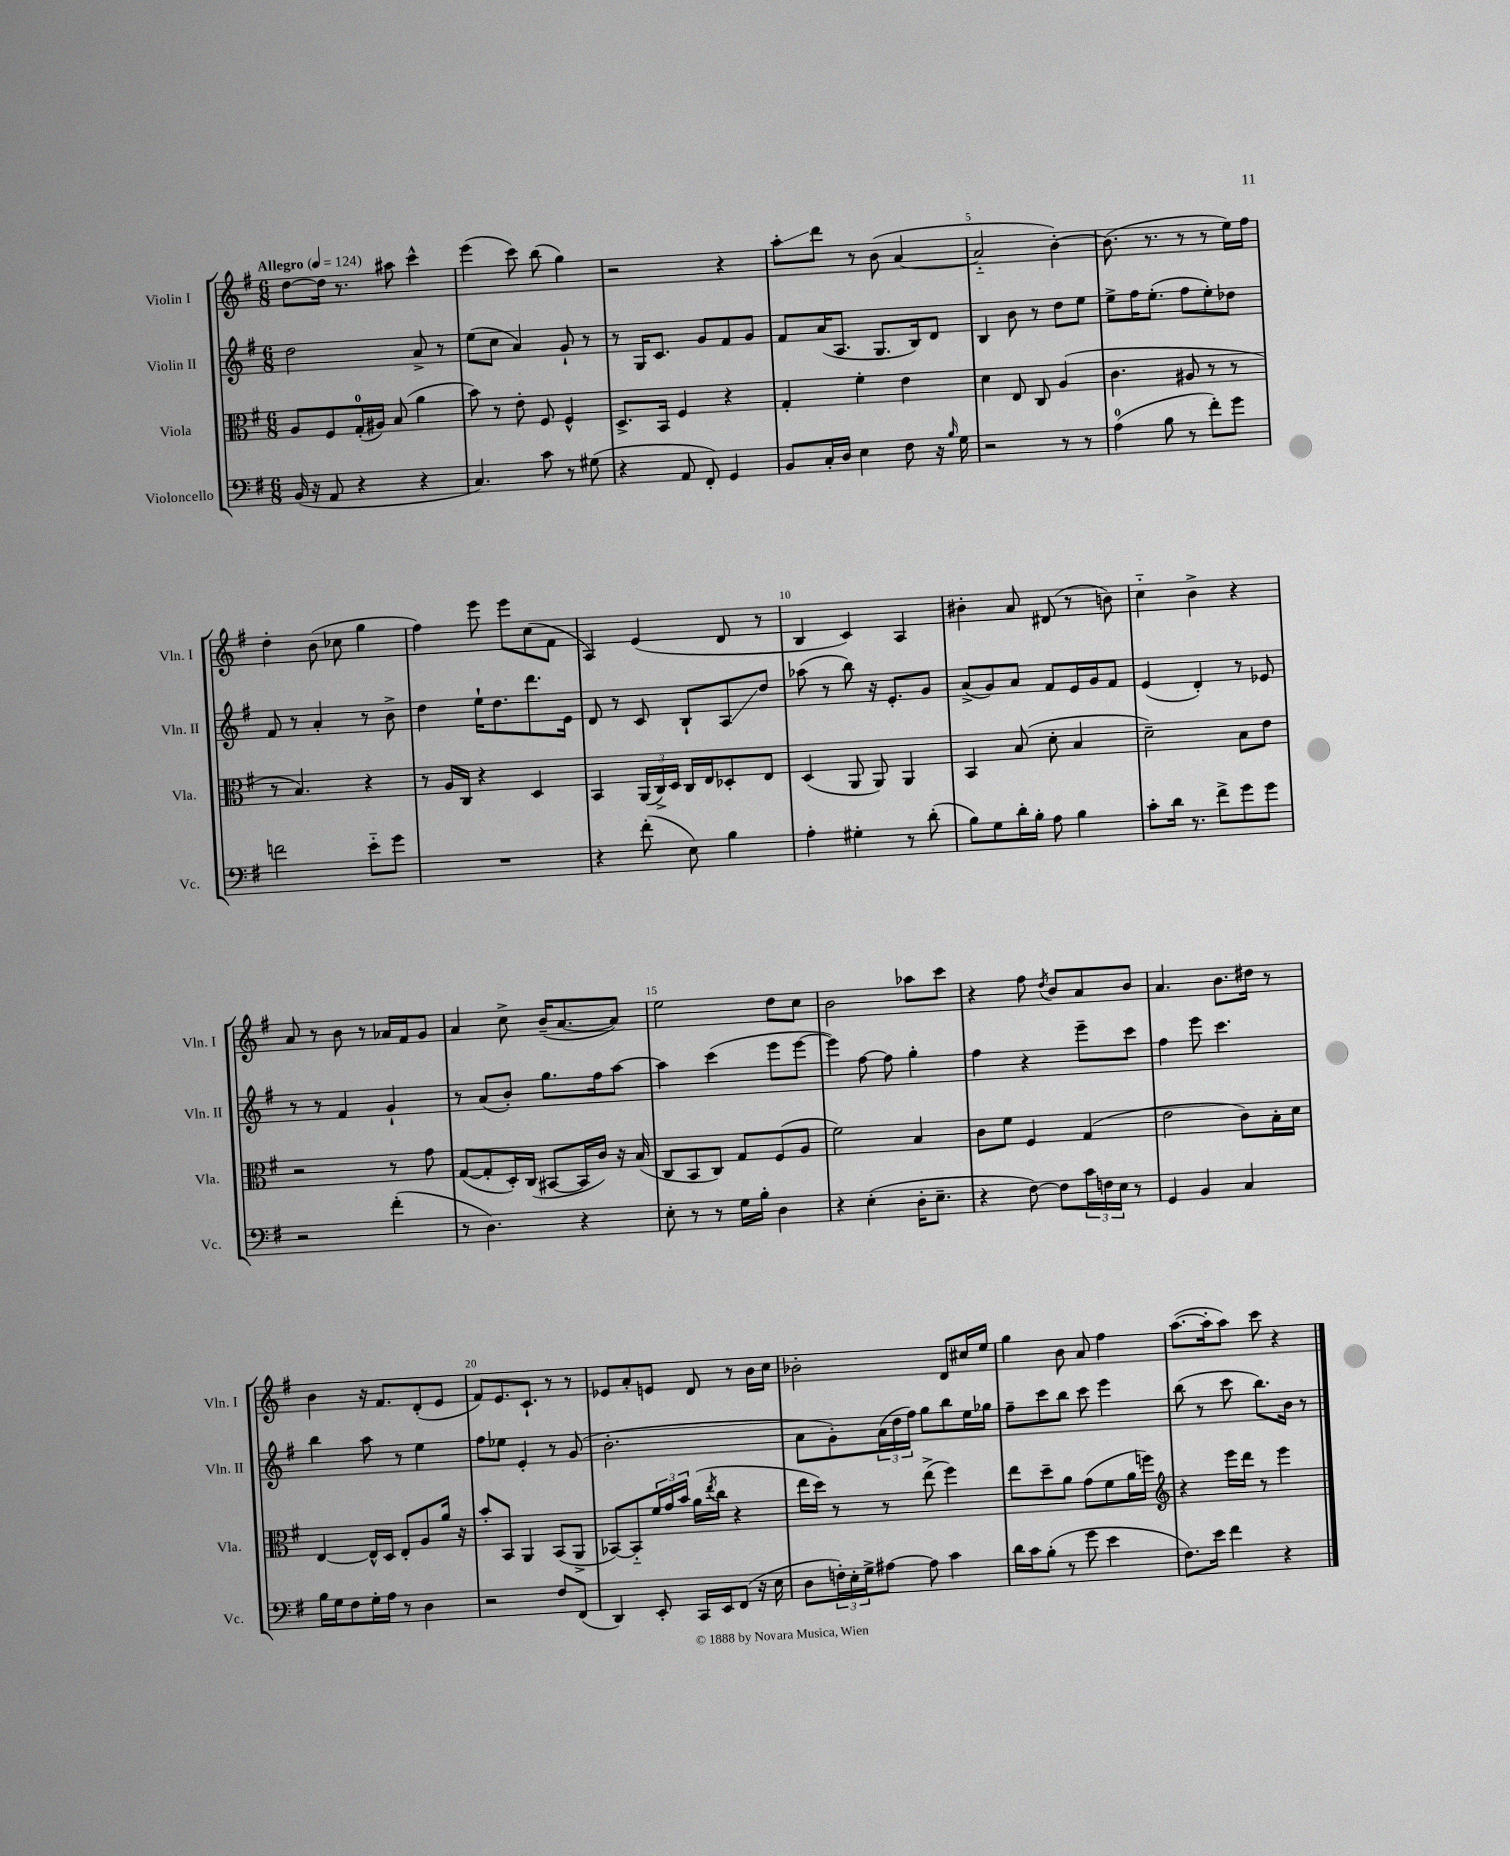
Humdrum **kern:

**kern	**kern	**kern	**kern
*staff4	*staff3	*staff2	*staff1
*clefF4	*clefC3	*clefG2	*clefG2
*k[f#]	*k[f#]	*k[f#]	*k[f#]
*M6/8	*M6/8	*M6/8	*M6/8
*MM124	*MM124	*MM124	*MM124
(16BB/	8A/L	2dd\	[8dd\L
16r	.	.	.
8AA/	8F#/	.	16dd\]Jk
.	.	.	8.r
4r	(16G'/L	.	.
.	16A#/JJ)	.	.
.	(8B/	.	8aa#\
4r	4a\	8a^/	4ccc^^\
.	.	8r	.
=	=	=	=
4.C/)	8b\)	(8ee\L	(4eee\
.	8r	8cc\J	.
.	8e'\	4a/)	8ccc\)
8c\	8F#/	.	(8bb\
8r	4F#^^/	8g`/	4gg\)
(8G#\	.	8r	.
=	=	=	=
4r	8.D^/L	8r	2r
.	.	16G/LK	.
.	16BB/Jk	8.c/J	.
8AA/	4F#/	.	.
8FF#'/)	.	8g/L	.
4GG/	4r	8f#/	4r
.	.	8g/J	.
=	=	=	=
8BB/L	4G'/	8f#/L	8aa'\L
16C'/L	.	(16a/K	8ddd\J
16D/JJ	.	8.A/J	.
4E\	4f#'\	.	8r
.	.	8.G/L	(8b\
8F#\	4e\	.	[4a/
.	.	16B/k)	.
16r	.	8d/J	.
16qqB/	.	.	.
16G\	.	.	.
=	=	=	=
2r	4d\	4B/	2a'~/]
.	8E/	8b\	.
.	8C/	8r	.
8r	(4A/	8dd\L	[4b'\)
8r	.	8ee\J	.
=	=	=	=
(4A\	4.c\	8ee^\L	(8.b\]
.	.	16ff#\K	.
.	.	(8.ee'\J	8.r
8B\	.	.	.
8r	8A#/	8ff#\L	8r
8f#'\L)	8r	8ee'\)	8r
8g\J	8r	8dd-\J	16ee\LL)
.	.	.	16ff#\JJ
=	=	=	=
2f\	8r	8f#/	4dd'\
.	4.B/)	8r	.
.	.	4a'/	(8b\
.	.	.	8cc-\
8e'~\L	4r	8r	4gg\
8g\J	.	8b^\	.
=	=	=	=
2.r	8r	4dd\	4ff#\)
.	16A/LL	.	.
.	16C/JJ	.	.
.	4r	16ee`\LK	8eee\
.	.	8.dd\	.
.	.	.	8eee\L
.	4D/	8.ddd\	(8cc\
.	.	.	8f#\J
.	.	16e\Jk	.
=	=	=	=
4r	4BB/	8d/	4A/)
.	.	8r	.
(8f#'\	(24AA/LL	8c/	(4e/
.	24C^/)	.	.
.	24D/JJ	.	.
8E\)	16C/LL	8B`/L	.
.	16E/J	.	.
4B\	8D-'/	8A/	8d/
.	8E/J	8dd/J	8r
=	=	=	=
4A'\	(4D/	(8aa-\	4B/
.	.	8r	.
4G#'\	8AA/	8bb\)	4c/)
.	8AA/)	16r	.
.	.	8.e'/L	.
8r	4AA/	.	4A/
(8d'\	.	8g/J	.
=	=	=	=
8B\L)	4BB/	(8a^/L	4b#'\
8G\	.	8g/)	.
16d'\L	(8B/	8a/J	8a/
16B'\JJ	.	.	.
8A\	8d'\	8f#/L	(8d#/
4B\	4B/	16e/L	8r
.	.	16g/J	.
.	.	8f#/J	8b\)
=	=	=	=
8c'\L	2d~\)	(4e/	4cc'~\
16d\Jk	.	.	.
8.r	.	.	.
.	.	4d'/)	4b^\
8f#^\L	.	.	.
8g\	8B\L	8r	4r
8g\J	8e\J	8e-/	.
=	=	=	=
2r	2r	8r	8a/
.	.	8r	8r
.	.	4f#/	8b\
.	.	.	8r
(4f#'\	8r	4g`/	16a-/LL
.	.	.	16f#/J
.	8g\	.	8g/J
=	=	=	=
8r	([8G/L	8r	4a/
4.D\)	8G'/]	(8a/L	.
.	16D'/L)	8b'/J)	8cc^\
.	(16C/JJ	.	.
.	[8BB#/L	8.gg\L	(16b~/LK
.	.	.	[8.a/
4r	16BB#/]L	.	.
.	16c/JJ)	16ff#\k	.
.	16r	[8aa\J	8a/]J)
.	(16B/	.	.
=	=	=	=
8E'\	8C/L	4aa\]	2ee\
8r	8BB/	.	.
8r	8C/J)	(4ccc\	.
16G\LL	8G/L	.	.
16B'\JJ	.	.	.
4D\	(8F#/	8eee\L	8dd\L
.	8A/J	[8eee\J	8cc\J
=	=	=	=
4r	2f#\)	4eee\])	2b\
(4E'\	.	[8ff#\	.
.	.	8ff#\]	.
16D'\LK	4B/	4gg'\	8aa-\L
8.E~\J	.	.	.
.	.	.	8ccc\J
=	=	=	=
4r	8c\L	4ff#\	4r
.	8f#\J	.	.
[8F#\)	4F#/	4r	8ff#\
.	.	.	8qdd/
8F#\]L	.	.	8b/L
24c\L	(4G/	8eee~\L	8a/
24F\	.	.	.
24E\JJ	.	.	.
8r	.	8ccc\J	8b/J
=	=	=	=
4GG/	2e\	4ff#\	4.a/
4BB/	.	8eee\	.
.	.	4.ccc\	8.b\L
4C/	8c\L)	.	.
.	.	.	16dd#\Jk
.	16B'\L	.	8r
.	16d\JJ	.	.
=	=	=	=
16B\LL	[4E/	4bb\	4b\
16G\J	.	.	.
8F#\	.	.	.
16G'\L	16E^^/]LL	8aa\	16r
16A\JJ	16D/JJ	.	8.f#/L
8r	8E'/L	8r	.
4D\	8A/	4ee\	(8d'/
.	16a/Jk	.	8e/J
.	16r	.	.
=	=	=	=
2r	8b'/L	8ff#\L	8f#/L)
.	8BB/J	8ee-\J	8.e/
.	4AA/	4e'/	.
.	.	.	8.c`/J
8F#/L	(8BB/L	8r	8r
(8FF#/J	8AA^/J	(8g/	8r
=	=	=	=
4DD/)	[8BB-/L)	2.b'\	8e-/L
.	8BB-'~/]	.	8a'/
8EE'/	24f#/L	.	8e/J
.	24g/	.	.
.	24b/JJ	.	.
16CC/LL	(16a\LL	.	8d/
.	8qee/	.	.
16EE/J	16cc\JJ	.	.
(8FF#/J	4r	.	8r
16r	.	.	16b\LL
16E\	.	.	16cc\JJ
=	=	=	=
8D\L	16ee\LL	8a\L	2b-'\
.	16dd\JJ)	.	.
24F'\L)	8r	8g'\)	.
24E'\	.	.	.
24G^\J	.	.	.
[8A#\J	8r	(24a\L	.
.	.	24dd\	.
.	.	24ff#\JJ)	.
8A#\]	(8ee^\	8gg\L	.
4c\	4ff#\)	8bb\	8d/L
.	.	16ee\L	16cc#/L
.	.	16gg-\JJ	16ee/JJ
=	=	=	=
16d\LL	8ee\L	8ff#~\L	4gg\
16c\J	.	.	.
(8B'\J	8dd~\	8ccc\	.
8r	8a\J	8bb\J	8b\
8g\	(8g\L	8ccc\	8a/
4e\	8f#\	4eee\	4ff#\
.	16a\L	.	.
.	16ff\JJ)	.	.
=	=	=	=
*	*clefG2	*	*
8.F#\L)	4r	(8bb\	([8.aa\L
.	.	8r	.
16e\Jk	.	.	16aa'\]k
4f#\	16eee\LL	8ccc\	8aa\J)
.	16ddd\JJ	.	.
.	8r	8.bb\L)	8ccc\
4r	4eee\	.	4r
.	.	16b\Jk	.
.	.	8r	.
==	==	==	==
*-	*-	*-	*-
